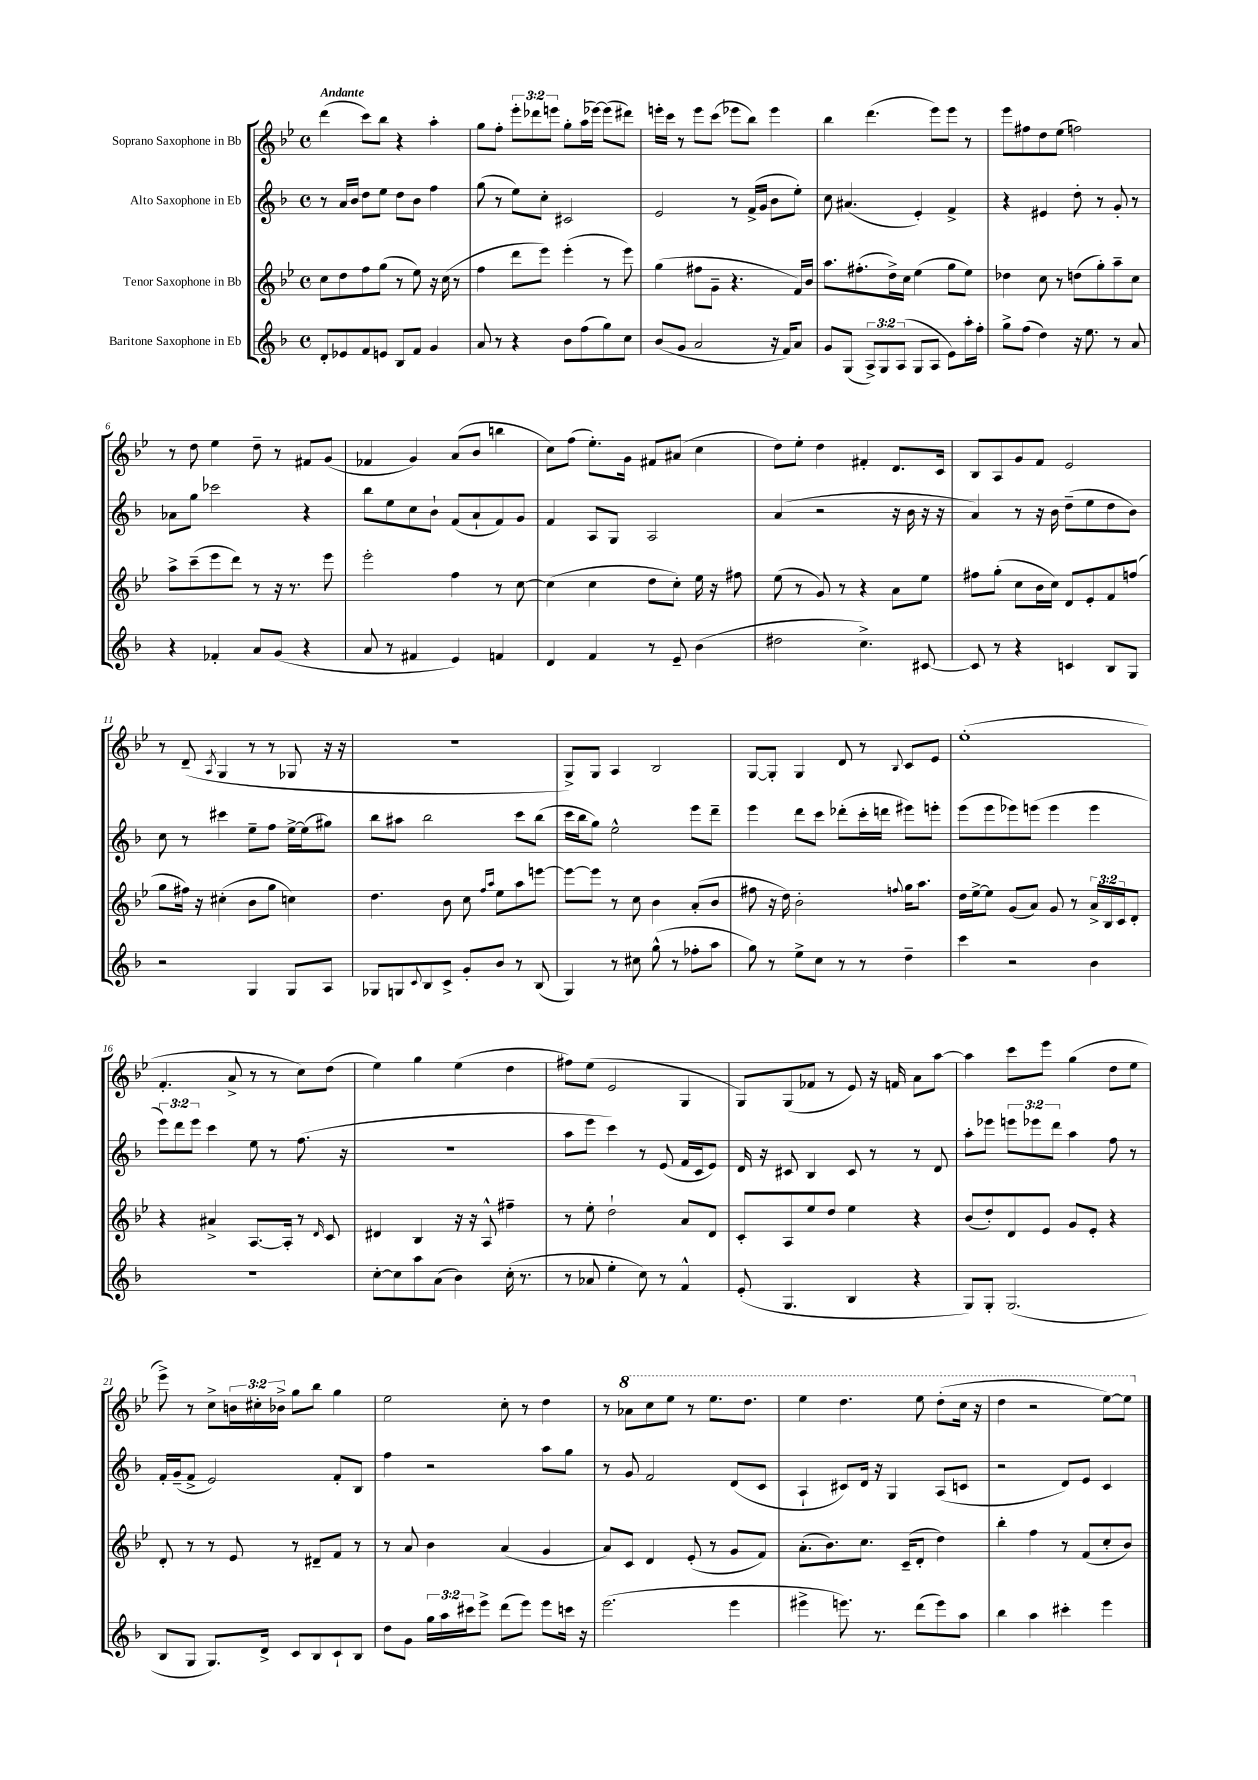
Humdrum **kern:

**kern	**kern	**kern	**kern
*part4	*part3	*part2	*part1
*staff4	*staff3	*staff2	*staff1
*I"Baritone Saxophone in Eb	*I"Tenor Saxophone in Bb	*I"Alto Saxophone in Eb	*I"Soprano Saxophone in Bb
*clefG2	*clefG2	*clefG2	*clefG2
*k[b-]	*k[b-e-]	*k[b-]	*k[b-e-]
*M4/4	*M4/4	*M4/4	*M4/4
*met(c)	*met(c)	*met(c)	*met(c)
=1	=1	=1	=1
!	!	!	!LO:TX:a:B:t=Andante
8d'/L	8cc\L	8r	(4ddd\
8e-X/	8dd\	16a/LL	.
.	.	16b-/JJ	.
8f/	8ff\	8dd\L	8ccc\L)
8en/J	(8gg\J	8ee\J	8bb-\J
8B-/L	8r	8dd\L	4r
8f/J	8ee-\)	8b-\J	.
4g/	16r	4ff\	4aa'\
.	(16cc\	.	.
.	8r	.	.
=2	=2	=2	=2
8a/	4ff\	(8gg\	8gg\L
8r	.	8r	8ff'\J
4r	8ddd\L	8ee\L)	12eee-'\L
.	.	.	12ddd-X\
.	8eee-\J)	8cc'\J	.
.	.	.	12eeen\J
8b-\L	(4eee-'\	2c#X/	8gg'\L
(8ff\	.	.	(16aa\L
.	.	.	[16eee-X\JJ)
8gg\)	8r	.	(8eee-\L]
8cc\J	8eee-\)	.	8ddd#X\J)
=3	=3	=3	=3
(8b-/L	(4gg\	2e/	16eeen'\LL
.	.	.	16ccc\JJ
8g/J	.	.	8r
2a/	8ff#X\L	.	8eee\L
.	8g~\J	.	(8ccc\J
.	4.r	8r	8eee-X\L
.	.	(16f^/LL	8bb-\J)
.	.	16g/JJ	.
16r	.	8b-\L	4eee-\
16f/KL)	.	.	.
8a/J	16f/LL)	8ee'\J)	.
.	16b-/JJ	.	.
=4	=4	=4	=4
8g/L	8.aa\L	8cc\	4bb-\
(8G/J	.	(4.a#X/	.
.	(8.ff#X'\	.	.
12A^/L)	.	.	(4.ddd\
12G/	.	.	.
.	16dd^\L)	.	.
(12A/J	.	.	.
.	16cc\JJ	.	.
8G/L	(4ee-\	4e'/)	.
8A/J	.	.	8eee-\L)
8e\L)	8gg\L	4f^/	8eee-\J
16aa'\L	8ee-\J)	.	8r
16ff'\JJ	.	.	.
=5	=5	=5	=5
8gg^\L	4dd-X\	4r	8eee-\L
(8ff\J	.	.	8ff#X\
4dd\)	8cc\	4e#X/	8dd\
.	8r	.	(8ee-\J
16r	(8ddn\L	8dd'\	2ffn\)
8.ee\	.	.	.
.	8gg'\)	8r	.
8r	8aa~\	8g'/	.
8a/	8cc\J	8r	.
!!LO:LB:g=z
=6	=6	=6	=6
4r	8aa^\L	8a-X\L	8r
.	(8ccc~\	8gg\J	8dd\
4f-X'/	8eee-\	2ccc-X\	4ee-\
.	8ddd\J)	.	.
8a/L	8r	.	8dd~\
(8g/J	16r	.	8r
.	8.r	.	.
4r	.	4r	8f#X/L
.	8eee-\	.	(8g/J
=7	=7	=7	=7
8a/	2eee-'\	8bb-\L	4f-X/
8r	.	8ee\	.
4f#X/	.	8cc\	4g/)
.	.	8b-`\J	.
4e/)	4ff\	(8f/L	(8a/L
.	.	8a`/	8b-/J
4fn/	8r	8f/)	4bbn\
.	[8cc\	8g/J	.
=8	=8	=8	=8
4d/	(4cc\]	4f/	8cc\L)
.	.	.	(8ff\J
4f/	4cc\	8A/L	8.ee-'\L)
.	.	8G/J	.
.	.	.	16g\Jk
8r	8dd\L	2A/	8f#X/L
8e~/	8cc'\J)	.	(8a#X/J
(4b-\	16ee-\	.	4cc\
.	16r	.	.
.	8ff#X\	.	.
=9	=9	=9	=9
2dd#X\	(8ee-\	(4a/	8dd\L)
.	8r	.	8ee-'\J
.	8g/)	2r	4dd\
.	8r	.	.
4.cc^\)	4r	.	4f#X'/
.	8a\L	16r	8.d/L
.	.	16b-\	.
[8c#X/	8ee-\J	16r	.
.	.	16r	16c/Jk
=10	=10	=10	=10
8c#/]	8ff#X\L	4a/)	8B-/L
8r	(8gg'\J	.	8A/
4r	8cc\L	8r	8g/
.	16b-\L	16r	8f/J
.	16cc\JJ)	16b-\	.
4cn/	8d/L	(8dd~\L	2e-/
.	8e-'/	8ee\	.
8B-/L	8f/	8dd\	.
8G/J	(8ffn/J	8b-\J)	.
!!LO:LB:g=z
=11	=11	=11	=11
2r	8gg\L	8cc\	8r
.	16ff#X\Jk)	8r	(8d~/
.	16r	.	.
.	.	.	8qA/
.	(4cc#X'\	4ccc#X\	4G/
4G/	8b-\L	8ee~\L	8r
.	8gg\J	8ff\J	8r
8G/L	4ccn\)	[16ee^\LL	8G-X/
.	.	(16ee\J]	.
8A/J	.	8gg#X\J)	16r
.	.	.	16r
=12	=12	=12	=12
8G-X/L	4.dd\	8bb-\L	1r
8Gn/	.	8aa#X\J	.
8qqc/	.	.	.
8B-/	.	2bb-\	.
8c^/J	8b-\	.	.
8g'/L	8cc\	.	.
.	16qqff/LL	.	.
.	16qqaa/JJ	.	.
8b-/J	8ee-\L	.	.
8r	8aa\	8ccc\L	.
(8B-/	[8eeen\J	(8bb-\J	.
=13	=13	=13	=13
4G/)	8eee\L_	16ccc\LL	8G^/L)
.	.	16bb-\J	.
.	8eee\J]	8gg\J)	8G/J
8r	8r	2ee^^\	4A/
8cc#X\	8cc\	.	.
(8gg^^\	4b-\	.	2B-/
8r	.	.	.
8ff-X'\L	(8a'/L	8eee\L	.
8aa\J	8b-/J	8ddd~\J	.
=14	=14	=14	=14
8gg\)	8ff#X\	4eee\	[8G/L
8r	16r	.	8G'/J]
.	16dd\)	.	.
8ee^\L	2b-'\	8ddd\L	4G/
8cc\J	.	8ccc\J	.
8r	.	(8ddd-X'\L	8d/
8r	.	16ccc'\L	8r
.	.	16dddn\JJ	.
.	8qqffn/	.	8qqB-/
4dd~\	16gg\KL	8eee#X\L)	8c/L
.	8.aa\J	.	.
.	.	8eeen'\J	8e-/J
=15	=15	=15	=15
4ccc\	16dd\LL	(8eee\L	(1ee-'
.	[16ee-^\J	.	.
.	8ee-\J]	8eee\	.
2r	(8g/L	8eee-X\)	.
.	8a/J)	(8eeen\J	.
.	8g/	4eee\	.
.	8r	.	.
4b-\	24a^/LL	4eee\	.
.	24B-/	.	.
.	24c/J	.	.
.	8d'/J	.	.
!!LO:LB:g=z
=16	=16	=16	=16
1r	4r	12eee\L)	4.f'/
.	.	12ddd\	.
.	.	12eee\J	.
.	4a#X^/	4ccc\	.
.	.	.	8a^/
.	[8.A/L	8ee\	8r
.	.	8r	8r
.	16A'/Jk]	.	.
.	8r	(8.ff\	8cc\L)
.	16qqd/	.	.
.	8c/	.	(8dd\J
.	.	16r	.
=17	=17	=17	=17
[8cc'\L	4d#X/	1r	4ee-\)
8cc\]	.	.	.
8aa\	4B-/	.	4gg\
(8a\J	.	.	.
4b-\)	16r	.	(4ee-\
.	16r	.	.
.	8A^^/	.	.
(16cc'\	4ff#X~\	.	4dd\
8.r	.	.	.
=18	=18	=18	=18
8r	8r	8aa\L	8ff#X\L)
8a-X/	8ee-'\	8eee\J	(8ee-\J
4ee'\	2dd`\	4ccc\)	2e-/
8cc\)	.	8r	.
8r	.	(8e/	.
4f^^/	8a/L	16f/LL	4G/
.	.	16c/J	.
.	8d/J	8e/J)	.
=19	=19	=19	=19
(8e'/	8c'/L	16d/	8G/L)
.	.	16r	.
4.G/	8A/	8c#X/	(8G/
.	8ee-/	4B-/	8f-X/J
.	8dd/J	.	8r
4B-/	4ee-\	8c#/	8e-/)
.	.	8r	16r
.	.	.	16fn/
4r	4r	8r	8a\L
.	.	8d/	[8aa\J
=20	=20	=20	=20
8G/L)	(8b-/L	8aa'\L	4aa\]
8G'/J	8dd'/)	8eee-X\J	.
(2.G/	8d/	12eeen\L	8ccc\L
.	.	12eee-X\	.
.	8e-/J	.	8eee-\J
.	.	12ddd\J	.
.	8g/L	4aa\	(4gg\
.	8e-'/J	.	.
.	4r	8ff\	8dd\L
.	.	8r	8ee-\J
!!LO:LB:g=z
=21	=21	=21	=21
8B-/L	8d'/	16f'/LL	8eee-^\)
.	.	(16g~/J	.
8G/J	8r	8f^/J	8r
8.G/L)	8r	2e/)	8cc^\L
.	8e-/	.	24bn\L
.	.	.	24cc#X'\
16d^/Jk	.	.	.
.	.	.	24b-X^\JJ
8c/L	8r	.	8gg\L
8B-/	8d#X~/L	.	8bb-\J
8c`/	8f/J	8f'/L	4gg\
8B-/J	8r	8B-/J	.
=22	=22	=22	=22
8dd\L	8r	4ff\	2ee-\
8g\J	8a/	.	.
24gg\LL	4b-\	2r	.
24aa\	.	.	.
24ccc#X\J	.	.	.
8eee^\J	.	.	.
(8ddd\L	(4a/	.	8cc'\
8eee\J)	.	.	8r
8eee\L	4g/	8aa\L	4dd\
16cccn\Jk	.	8gg\J	.
16r	.	.	.
=23	=23	=23	=23
(2.eee\	8a/L)	8r	8r
*	*	*	*8va
.	8c/J	8g/	8aa-X\L
.	4d/	2f/	8ccc\
.	.	.	8eee-\J
.	(8e-'/	.	8r
.	8r	.	8.eee-\L
4eee\	8g/L	(8d/L	.
.	.	.	8.ddd\J
.	8f/J)	8c/J	.
=24	=24	=24	=24
4eee#X^\	(8.a'\L	4A`/	4eee-\
.	8.b-\)	.	.
8.eeen\)	.	8c#X/L)	4.ddd\
.	8.cc\J	16d/Jk	.
8.r	.	16r	.
.	.	4G/	.
.	(16c~/KL	.	.
(8ddd\L	8d'/J	.	8eee-\
8eee\)	4dd\)	(8A/L	(8ddd'\L
8aa\J	.	8cn/J	16ccc\Jk
.	.	.	16r
=25	=25	=25	=25
4bb-\	4bb-'\	2r	4ddd\
4aa\	4ff\	.	2r
4ccc#X'\	8r	8d/L)	.
.	(8f/L	8e/J	.
4eee\	8cc'/	4c/	[8eee-\L)
.	8b-/J)	.	8eee-\J]
*	*	*	*X8va
==	==	==	==
*-	*-	*-	*-
